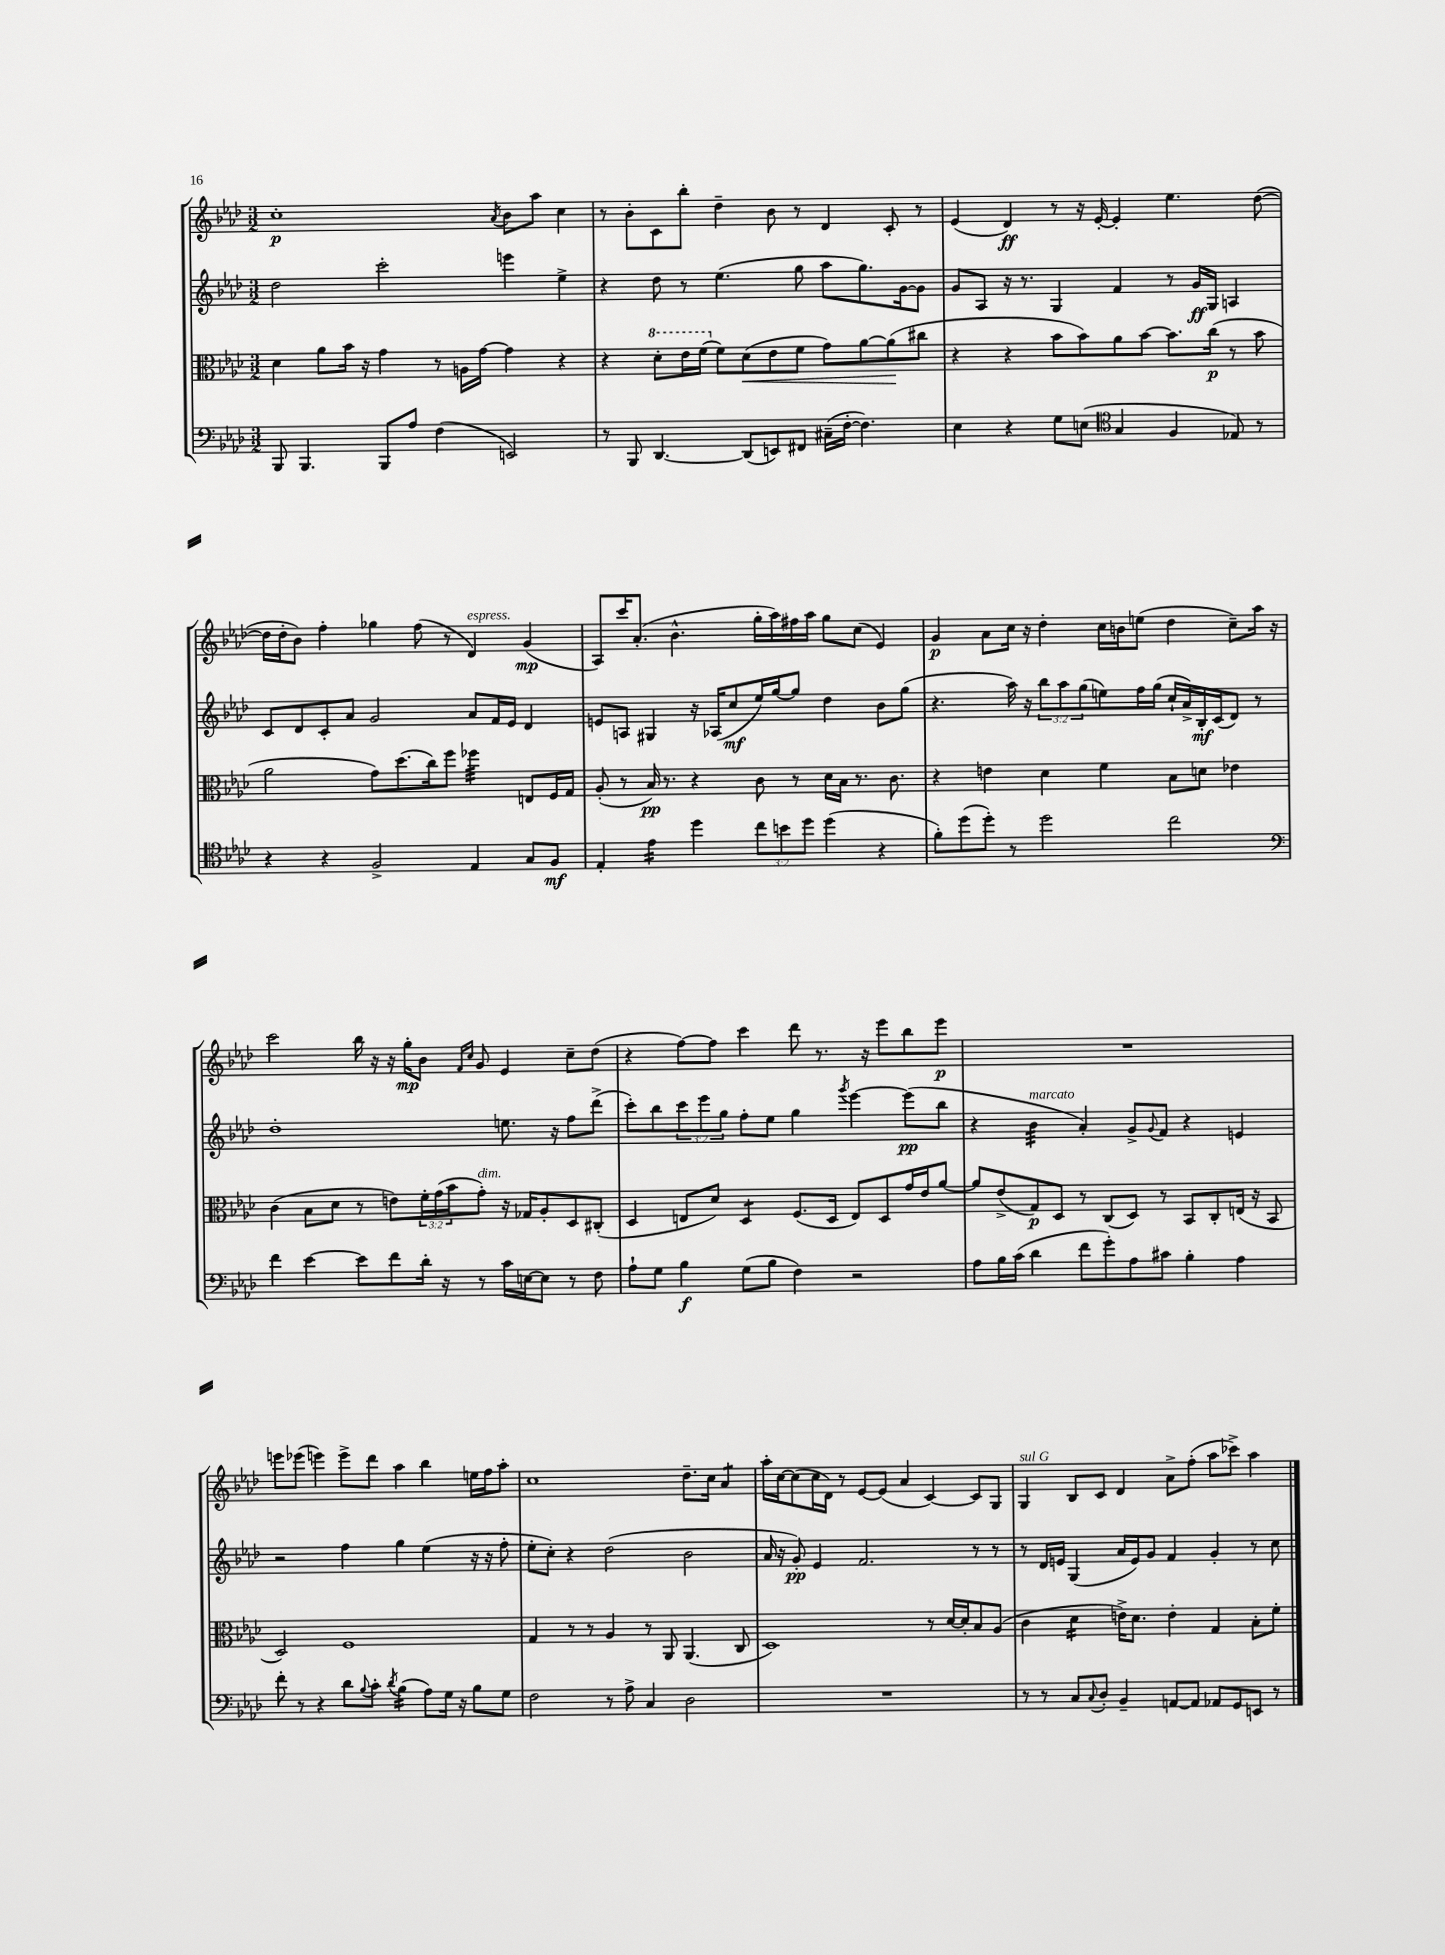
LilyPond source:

<<
\new StaffGroup <<
\new Staff = "s0" {
    \clef treble \key aes \major \numericTimeSignature \time 3/2
    c''1-.\p \acciaccatura { aes'8 } bes'8 aes''8 c''4 |
    r8 bes'8-. c'8 bes''8-. des''4-- bes'8 r8 des'4 c'8-. r8 |
    ees'4( des'4\ff) r8 r16 ees'16~-. ees'4-. ees''4. des''8~( |
    des''16 des''16-. bes'8) f''4-. ges''4 f''8( r8 des'4^\markup { \italic "espress." }) g'4\mp( |
    aes8) c'''16 aes'8.-.( bes'4.-^ g''16-. aes''16) fis''16 aes''16 g''8 c''8( ees'4) |
    g'4\p aes'8 c''16 r16 des''4-. c''16 b'16 e''8( des''4 c''8--) aes''16 r16 |
    c'''2 bes''16 r16 r16 g''16-.\mp bes'8 \grace { f'16 c''16 } g'8 ees'4 c''8-- des''8( |
    r4 f''8~) f''8 c'''4 des'''8 r8. r16 ees'''8 bes''8 ees'''8\p |
    R1. |
    e'''8 ees'''8( e'''4) e'''8-> des'''8 aes''4 bes''4 e''16 f''16 aes''8-. |
    c''1 des''8.-- c''16 aes'4:8 |
    aes''16-. c''16~ c''8( c''16 des'16) r8 ees'8~ ees'8( aes'4 c'4~) c'8 g8 |
    g4^\markup { \italic "sul G" } bes8 c'8 des'4 aes'8-> f''8-.( aes''8 ces'''8->) aes''4 \bar "|." |
}
\new Staff = "s1" {
    \clef treble \key aes \major \numericTimeSignature \time 3/2 \override Staff.TupletNumber.text = #tuplet-number::calc-fraction-text
    des''2 c'''2-. e'''4 ees''4-> |
    r4 des''8 r8 ees''4.( g''8 aes''8 g''8.) g'16~ g'8 |
    g'8 aes8 r16 r8. g4 f'4 r8 g'16\ff g16 a4 |
    c'8 des'8 c'8-. aes'8 g'2 aes'8 f'16 ees'16 des'4 |
    e'8 a8 gis4 r16 aes16( c''8\mf ees''16) g''16~ g''8 des''4 bes'8 g''8( |
    r4. aes''16) r16 \tuplet 3/2 { bes''8 aes''8 g''8( } e''8) f''16 g''16( c''16-! aes'16->) bes16-.\mf c'16( des'8) r8 |
    des''1-. e''8. r16 f''8 des'''8->( |
    c'''8-.) bes''8 \tuplet 3/2 { c'''8 ees'''8 g''8 } f''8-. ees''8 g''4 \acciaccatura { g'''8 } ees'''4~ ees'''8\pp( bes''8 |
    r4 bes'4:32^\markup { \italic "marcato" } aes'4-.) g'8-> \appoggiatura { g'8 } f'8 r4 e'4 |
    r2 f''4 g''4 ees''4( r16 r16 f''8-. |
    ees''8-. c''8-.) r4 des''2( bes'2 |
    aes'16 r16 g'8-.\pp) ees'4 f'2. r8 r8 |
    r8 des'16 e'16 g4( aes'16 e'16) g'8 f'4 g'4-. r8 c''8 \bar "|." |
}
\new Staff = "s2" {
    \clef alto \key aes \major \numericTimeSignature \time 3/2 \override Staff.TupletNumber.text = #tuplet-number::calc-fraction-text
    des'4 aes'8 bes'16 r16 g'4 r8 a16 g'16~ g'4 r4 |
    r4 \ottava #1 des''8-. ees''16 f''16( \ottava #0 f'8) des'8\<( ees'8 f'8 g'8) aes'8~ aes'8\!( cis''8 |
    r4 r4 bes'8 bes'8) aes'8 bes'8~ bes'8. c''16\p( r8 bes'8 |
    aes'2 g'8) des''8.( c''16) f''8 fes''4:32 e8 f16 g16 |
    aes8-.( r8 bes16\pp) r8. r4 c'8 r8 des'16 bes16 r8. c'8. |
    r4 e'4 des'4 f'4 bes8 d'8 ees'4 |
    c'4( bes8 des'8 r8 e'8) \tuplet 3/2 { f'16-. g'16( bes'16 } g'8-.^\markup { \italic "dim." }) r16 ges16 aes8-. des8 cis8-.( |
    des4 e8 des'8) des4:8 f8.( des16 e8) des8 g'16 ees'16 aes'8~ |
    aes'8 ees'8->( g8\p) des8 r8 c8( des8) r8 bes,8 c8-. e16( r16 bes,8 |
    des2) f1 |
    g4 r8 r8 aes4 r8 aes,8 aes,4.( c8 |
    des1) r8 des'16~ des'16-. bes8 aes8( |
    c'4 des'4:16 e'16->) des'8. e'4-. g4 bes8-. f'8-. \bar "|." |
}
\new Staff = "s3" {
    \clef bass \key aes \major \numericTimeSignature \time 3/2 \override Staff.TupletNumber.text = #tuplet-number::calc-fraction-text
    bes,,8 bes,,4. bes,,8 aes8 f4( e,2) |
    r8 bes,,8 des,4.~ des,8( e,8) fis,8 cis16--( f16~-. f4.) |
    ees4 r4 g8 e8( \clef tenor g4 f4 ees8) r8 |
    r4 r4 f2-> ees4 g8 f8\mf |
    ees4-. ees'4:16 des''4 \tuplet 3/2 { c''8 b'8 des''8 } des''4( r4 |
    f'8-.) des''8( des''8-.) r8 des''2 c''2 |
    \clef bass f'4 ees'4~ ees'8 f'8 des'16-. r16 r8 c'16 e16~ e8 r8 f8 |
    aes8-! g8 bes4\f g8( bes8 f4) r2 |
    aes8 bes16 c'16( des'4 f'8 g'8-.) aes8 cis'8 bes4-. aes4 |
    f'8-. r8 r4 des'8 \appoggiatura { bes8 } c'8-. \acciaccatura { des'8 } bes4:16( aes8) g16 r16 bes8 g8 |
    f2 r8 aes8-> c4 des2 |
    R1. |
    r8 r8 c8 \appoggiatura { c8 } des8-. bes,4-- a,8~ a,8 aes,8 g,8 e,8 r8 \bar "|." |
}
>>
>>
\layout { \context { \Score \remove "Bar_number_engraver" } }
